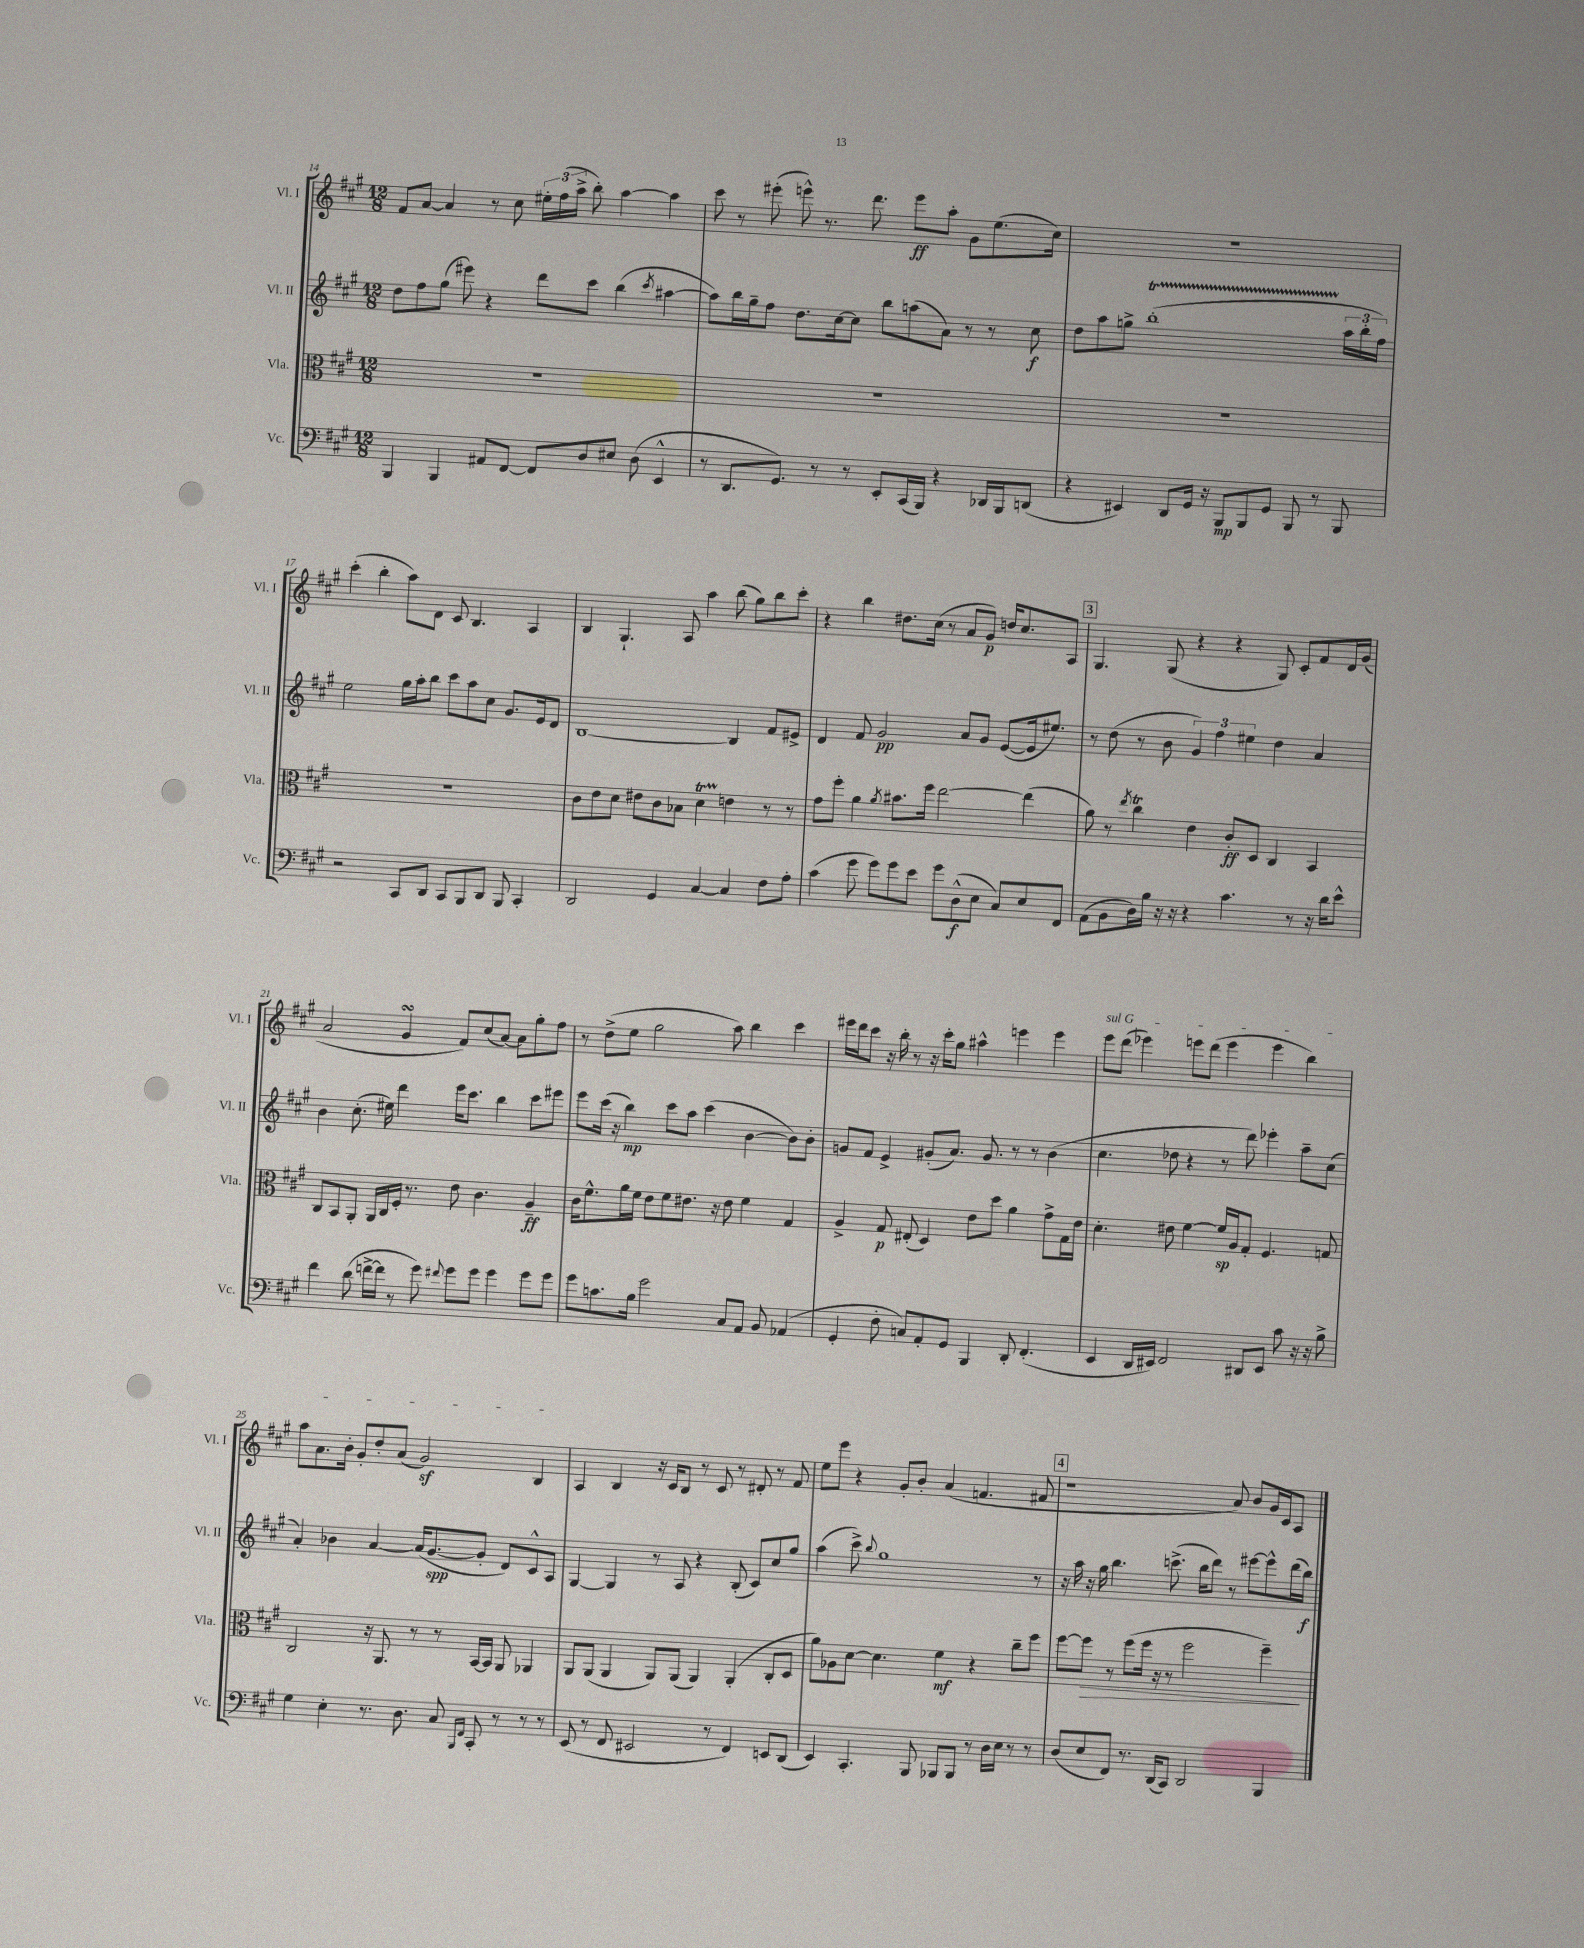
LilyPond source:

<<
\new StaffGroup <<
\new Staff = "s0" \with { instrumentName = "Vl. I" shortInstrumentName = "Vl. I" } {
    \clef treble \key a \major \numericTimeSignature \time 12/8
    \autoBeamOff fis'8[ a'8]~ a'4 r8 cis''8 \tuplet 3/2 { eis''16[-. fis''16( a''16]-> } b''8-.) a''4~ a''4 |
    cis'''8 r8 eis'''8-.( e'''8-^) r8. d'''8. e'''8[\ff a''8]-. gis'8[ e''8.( cis''16]) |
    R1. |
    cis'''4-.( b''4-. a''8[) d'8] cis'8 b4. a4 |
    b4 gis4.-! a8 a''4 b''8( gis''8[) b''8 cis'''8]-. |
    r4 b''4 dis''8.[ cis''16]( r8 a'8[ gis'8]\p) d''16[ cis''8. a8] |
    \mark \markup { \box "3" } gis4. gis8( r4 r4 gis8) cis'8[-. fis'8 d'16 gis'16]( |
    a'2 gis'4\turn fis'8[) cis''8( a'8]~) a'8[ gis''8-. fis''8] |
    r8 d''8[->( e''8] gis''2 a''8) b''4 cis'''4 |
    eis'''16[ d'''16 cis'''8] r16 b''16-. r8 r16 cis'''16[-. gis''8] ais''4-^ e'''4 e'''4 |
    \once \override TextSpanner.bound-details.left.text = \markup { \italic "sul G" } e'''8[\startTextSpan d'''8]( ees'''4) e'''8[ d'''8]( e'''4 e'''4 b''4) |
    a''8[ a'8. b'16]-. gis'8[-. d''8-. a'8]( gis'2\sf) b4\stopTextSpan |
    a4 b4 r16 cis'16[ b8] r8 cis'8 r8 dis'8-. r8 fis'8 |
    e''8[ e'''8] r4 gis'8[-. b'8]-. a'4( f'4. fis'8 |
    \mark \markup { \box "4" } r1 a'8) b'8[ gis'16 cis'16 a8] \bar "|." |
}
\new Staff = "s1" \with { instrumentName = "Vl. II" shortInstrumentName = "Vl. II" } {
    \clef treble \key a \major \numericTimeSignature \time 12/8
    \autoBeamOff d''8[ fis''8 gis''8]( eis'''8) r4 d'''8[ cis'''8] b''4( \acciaccatura { cis'''8 } ais''4~ |
    ais''8[) b''16 gis''16-- fis''8] d''8.[ cis''16~ cis''8] b''8[ a''8( a'8]) r8 r8 cis''8\f |
    d''8[ a''8 g''8]-> b''1-.\startTrillSpan( \tuplet 3/2 { a''16[\stopTrillSpan b''16-. fis''16]) } |
    e''2 gis''16[ a''16-. b''8] cis'''8[ a''8 cis''8] gis'8.[ e'16 d'8] |
    b1~ b4 fis'8[ eis'8]-> |
    d'4 fis'8 gis'2\pp a'8[ gis'8] e'8[~( e'16 eis''8.]) |
    \mark \markup { \box "3" } r8 d''8( r8 b'8 \tuplet 3/2 { gis'4) fis''4 eis''4 } d''4 a'4 |
    b'4 cis''8.-.( eis''16) d'''4 e'''16[ cis'''8.] b''4 cis'''8[ eis'''8] |
    e'''8[ cis'''16]( r16 b''4\mp) cis'''8[ a''8] cis'''4( b'4~ b'8[) b'8]-. |
    g'8[ fis'8] e'4-> gis'8[-.( a'8.]) gis'8. r8 r8 b'4( |
    cis''4. des''8 r4 r8 d'''8) ees'''4-. a''8[-- cis''8]( |
    a'4-.) bes'4 a'4~ a'16[( gis'8.~\spp gis'8]-. d'8[) cis'8-^ a8] |
    gis4~ gis4 r8 a8 r4 b8-.( cis'8[) cis''8 gis''8] |
    a''4( cis'''8->) \appoggiatura { b''8 } gis''1 r8 |
    \mark \markup { \box "4" } r16 a''16 r16 gis''16 b''4. c'''8.->( b''16[ d'''8]) r8 eis'''8[~ eis'''8-^ d'''16( b''16]\f) \bar "|." |
}
\new Staff = "s2" \with { instrumentName = "Vla." shortInstrumentName = "Vla." } {
    \clef alto \key a \major \numericTimeSignature \time 12/8
    \autoBeamOff R1. |
    R1. |
    R1. |
    R1. |
    cis'8[ e'8 d'8] eis'8[ cis'8 bes8] d'4\startTrillSpan e'4\stopTrillSpan r8 r8 |
    gis'8[ fis''8]-. a'4 \acciaccatura { a'8 } bis'8.[ fis''16] e''2~ e''4( |
    \mark \markup { \box "3" } a'8) r8 \acciaccatura { e''8 } cis''4\trill e'4 cis'8[-.\ff d8] cis4 b,4 |
    cis8[ b,8 a,8]-. a,16[ cis16 fis16]-. r8. e'8 cis'4. a4--\ff |
    cis'16[ fis'8.-^ a'16 fis'16] e'8[ fis'8 eis'8.] r16 eis'8 fis'4 gis4 |
    a4-> gis8\p eis8-.( d4) e'8[ d''8] a'4 gis'8[-> gis16 e'16] |
    d'4.-. eis'8 fis'4~ fis'16[\sp a16 gis8]-. fis4. g8 |
    cis2 r16 a,8. r8 r8 b,16[~ b,16] a,8 aes,4 |
    a,8[ a,8]( a,4 a,8[) a,8]( a,4) a,4-.( cis8[-. d8] |
    a'8[) aes8 d'8]~ d'4. fis'4\mf r4 cis''8[-- fis''8] |
    \mark \markup { \box "4" } fis''8[~ fis''8]\> r8 fis''8[( fis''16] r16 r8 fis''2 fis''4--\!) \bar "|." |
}
\new Staff = "s3" \with { instrumentName = "Vc." shortInstrumentName = "Vc." } {
    \clef bass \key a \major \numericTimeSignature \time 12/8
    \autoBeamOff b,,4 b,,4 ais,8[ fis,8]~ fis,8[ d8 eis8] d8( e,4-^ |
    r8 d,8.[ gis,8.]) r8 r8 e,8[-. cis,16( b,,16]) r4 des,16[ b,,16 d,8]( |
    r4 eis,4) d,8[ gis,16] r16 b,,8[\mp b,,8 gis,8] b,,8 r8 b,,8 |
    r2 cis,8[ d,8] cis,8[ b,,8 d,8] b,,8 cis,4-. |
    d,2 gis,4 cis4~ cis4 fis8[ a8]-. |
    cis'4( gis'8 gis'8[) gis'8 e'8] gis'8[ d8-^\f( e8] cis8[) e8 fis,8] |
    \mark \markup { \box "3" } a,8[( b,8 d16) b16] r16 r16 r4 cis'4. r8 r16 d'16[ e'8]-^ |
    fis'4 d'8( f'16[~-> f'16] r8 gis'8) \appoggiatura { fis'8 } gis'8[ gis'8] gis'4 gis'8[ gis'8] |
    gis'8[ c'8. b16] gis'2 cis8[ a,8] b,8 aes,4( |
    gis,4-. fis8-. c8[) a,8-. gis,8] b,,4 d,8-. fis,4.-.( |
    e,4 d,16[ eis,16]) fis,2 dis,8[ eis,8] cis'8 r16 r16 b8-> |
    gis4 e4-. r8. d8. cis8 \grace { b,,16[ fis,16] } cis,8-. r8 r8 r8 |
    e,8( r8 fis,8 eis,2 r8 fis,4) e,8[ d,8]( |
    e,4) cis,4.-. b,,8 bes,,8[ bes,,8] r8 d16[ e16] r8 r8 |
    \mark \markup { \box "4" } d8[( e8 fis,8]) r8. d,16[( cis,8]) d,2 b,,4 \bar "|." |
}
>>
>>
\layout { \context { \Score currentBarNumber = #14 } }
